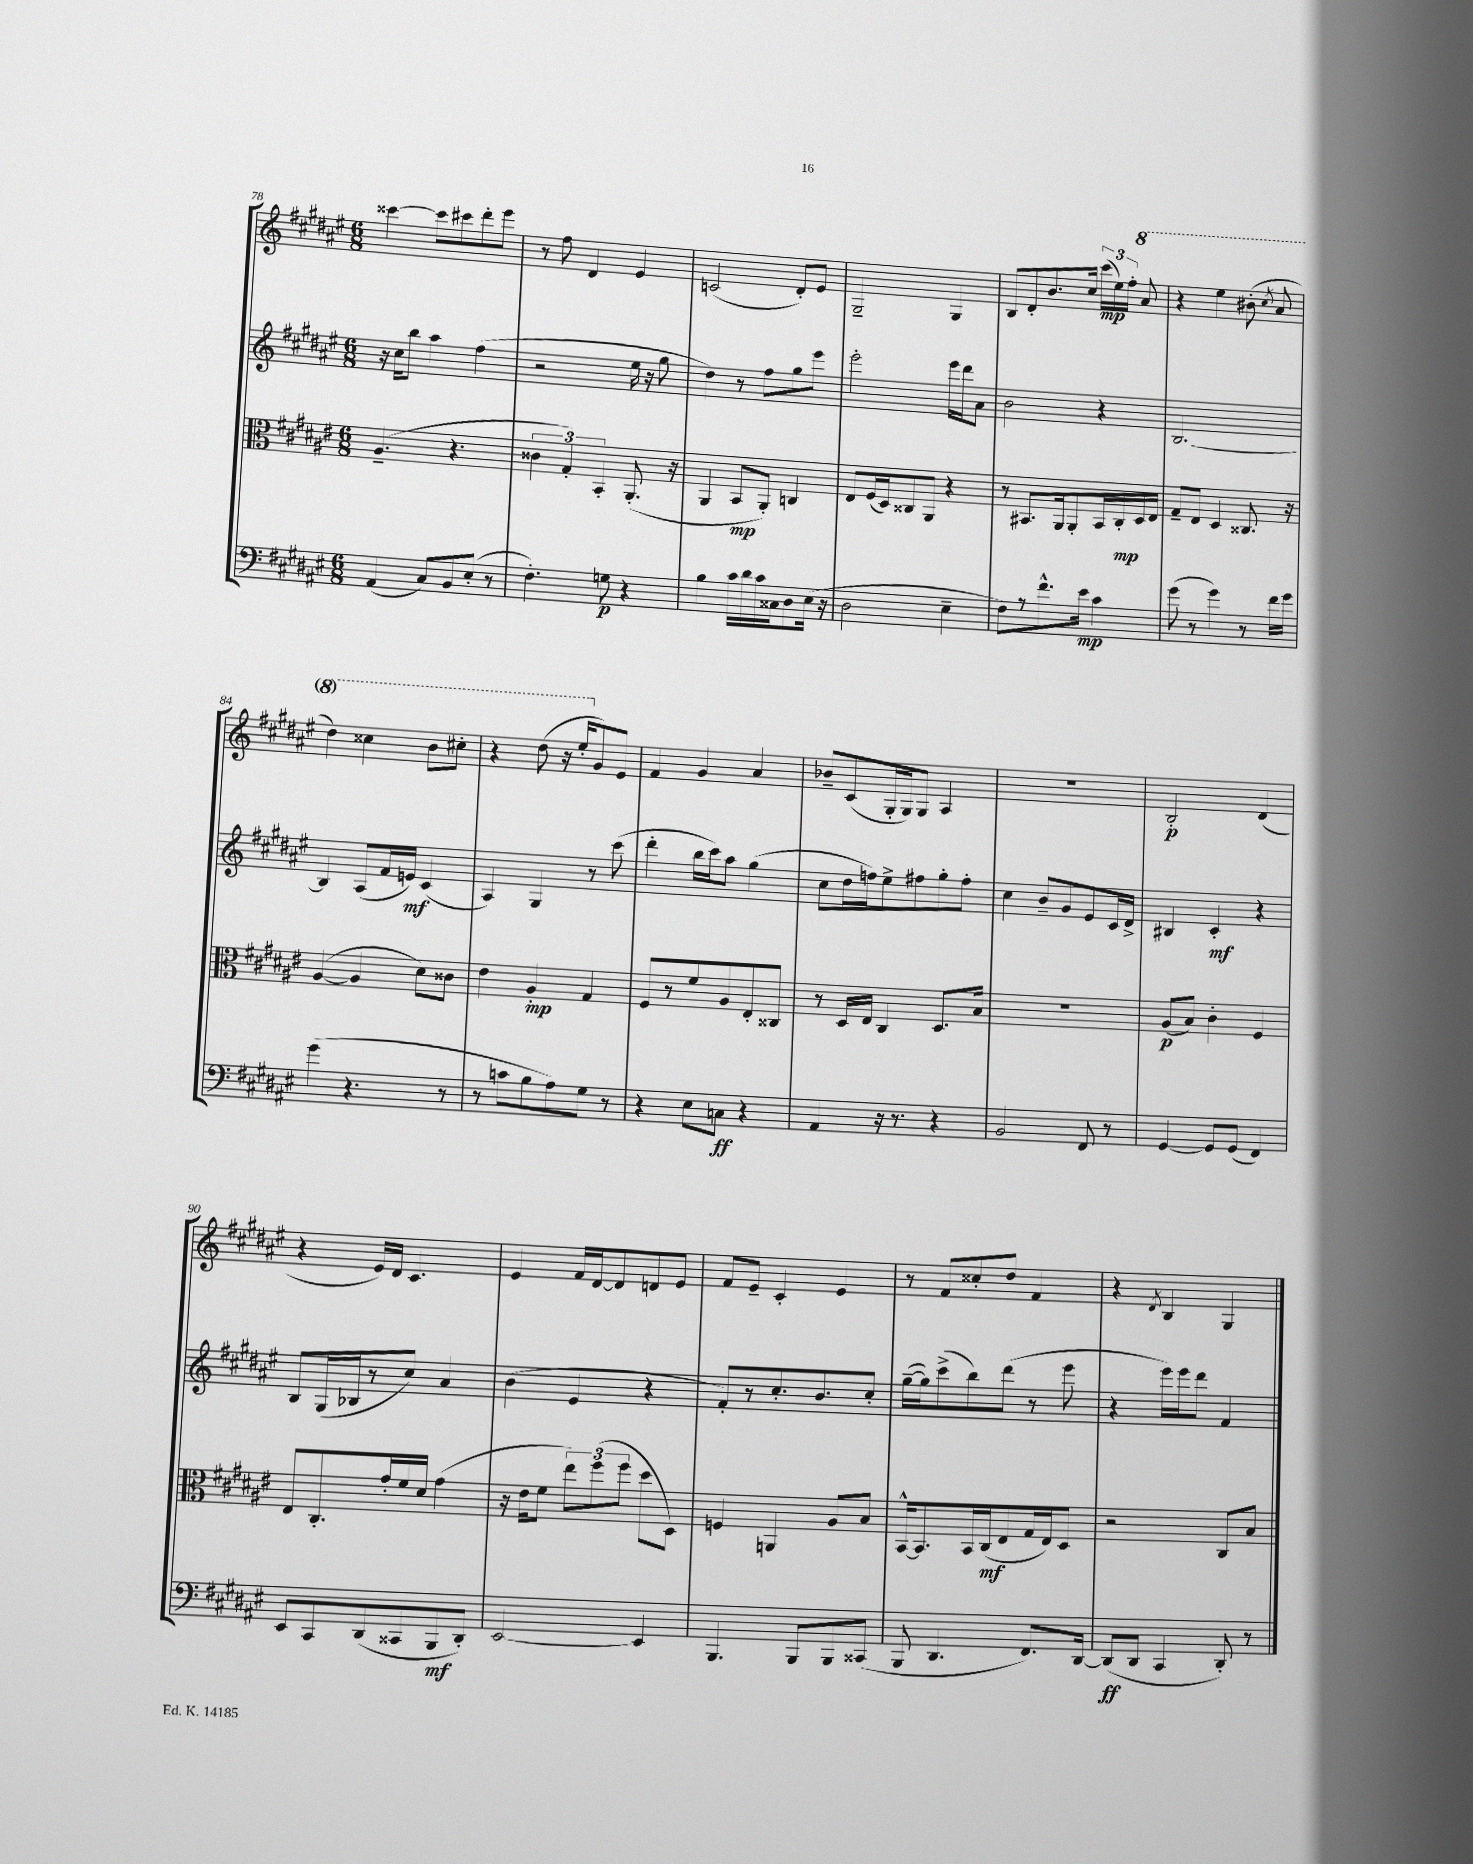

**kern	**kern	**kern	**kern
*staff4	*staff3	*staff2	*staff1
*clefF4	*clefC3	*clefG2	*clefG2
*k[f#c#g#d#a#e#]	*k[f#c#g#d#a#e#]	*k[f#c#g#d#a#e#]	*k[f#c#g#d#a#e#]
*M6/8	*M6/8	*M6/8	*M6/8
(4AA#	(4.A#~	16r	[4ccc##
.	.	16cc#	.
.	.	8bb	.
8C#)	.	4aa#	8ccc##]
8BB	4.r	.	8ccc#
(8E#'	.	(4ff#	8ddd#'
8r	.	.	8eee#
=	=	=	=
4.F#')	6c##	2r	8r
.	.	.	8ff#
.	6G#')	.	.
.	.	.	4d#
.	6BB'	.	.
8G	.	.	.
4r	(8.AA#'	16ee#	4e#
.	.	16r	.
.	.	8gg#	.
.	16r	.	.
=	=	=	=
4B	4AA#	4dd#)	(2c
16c#	8BB	8r	.
16d#	.	.	.
16c#	8AA#')	8ff#	.
16C##	.	.	.
8D#	4C	8gg#	8d#')
(16E#	.	8eee#	8e#
16r	.	.	.
=	=	=	=
2D#	8E#	2eee#'	2G#~
.	(16F#	.	.
.	16D#)	.	.
.	8C##	.	.
.	8AA#	.	.
4E#~	4r	16eee#	4G#
.	.	16ddd#	.
.	.	8a#	.
=	=	=	=
8F#)	8r	2b	8B
8r	8.BB#	.	8d#'
8.f#^^	.	.	8.b
.	16AA#	.	.
.	8AA#'	.	.
16e#	.	.	16cc#
4c#	16BB#	4r	(24ccc#
.	.	.	24ee#)
.	16C#'	.	.
.	.	.	24ff#'
.	16D#	.	8aa#
.	16E#	.	.
=	=	=	=
(8g#	8G#~	[2.B	4r
8r	8E#	.	.
4g#)	4D#	.	4eee#
8r	8.C##	.	(8bb#'
.	.	.	8qccc#
16f#	.	.	8aa#
16g#	16r	.	.
=	=	=	=
(4g#	([4A#	4B]	4ddd#)
4.r	4A#]	(8A#	4ccc##
.	.	16f#	.
.	.	16e)	.
.	8d#)	(4c#	8bb
8r	8c##	.	8ccc#'
=	=	=	=
8r	4e#	4A#)	4r
8c	.	.	.
8B	4A#'	4G#	(8ddd#
8A#)	.	.	16r
.	.	.	16eee#'
8G#	4G#	8r	8g#)
8r	.	(8ccc#	8e#
=	=	=	=
4r	8F#	4ddd#'	4f#
.	8r	.	.
8E#	8f#	16bb	4g#
.	.	16ccc#)	.
8C	8A#	8aa#	.
4r	8E#'	(4gg#	4a#
.	8C##	.	.
=	=	=	=
4AA#	8r	8cc#	8b-~
.	16D#	16dd#	(8c#
.	16E#	16ff)	.
16r	4C#	8ee#^	16G#'
8.r	.	.	16G#)
.	.	8ff#	8G#
4r	8.D#	8gg#'	4A#
.	.	8ff#'	.
.	16B	.	.
=	=	=	=
2BB	2.r	4cc#	2.r
.	.	8b~	.
.	.	8g#	.
8FF#	.	8e#	.
8r	.	16c#	.
.	.	16d#^	.
=	=	=	=
[4GG#	(8A#	4B#	2B'
.	8B)	.	.
8GG#]	4c#'	4c#'	.
(8GG#	.	.	.
4FF#)	4F#	4r	(4d#
=	=	=	=
8EE#	8E#	8B	4r
8CC#	8.C#'	(16G#	.
.	.	16B-	.
(8DD#	.	8r	16e#)
.	16g#'	.	16d#
8CC##	16f#	8cc#)	4.c#
.	16d#	.	.
8BBB	(4g#	4a#	.
8DD#')	.	.	.
=	=	=	=
[2EE#	16r	(4b	4e#
.	16e#	.	.
.	8f#	.	.
.	12ee#)	4e#	16f#
.	.	.	[16d#
.	(12ff#	.	.
.	.	.	8d#]
.	12ff#	.	.
4EE#]	8dd#	4r	8d
.	8D#)	.	8e#
=	=	=	=
4.BBB	4F	8f#')	8f#
.	.	8r	8e#~
.	4AA	8.cc#'	4c#'
8BBB	.	.	.
.	.	8.b	.
8BBB	8A#	.	4e#
(8CC##	8B	8cc#'	.
=	=	=	=
8BBB	[16BB^^	([16gg#~	8r
.	8.BB]	16gg#])	.
4.DD#	.	(8ccc#^	8f#
.	16BB	8bb)	8cc##'
.	(16C#	.	.
.	8E#	(8ddd#	8dd#
8.FF#)	16G#	8r	4f#
.	16E#)	.	.
.	8D#	8eee#	.
[16DD#	.	.	.
=	=	=	=
(8DD#]	2r	4r	4r
8DD#	.	.	.
.	.	.	8qd#
4CC#	.	16eee#)	4B
.	.	16eee#	.
.	.	8ddd#	.
8DD#')	8C#	4f#	4G#
8r	8B	.	.
==	==	==	==
*-	*-	*-	*-
